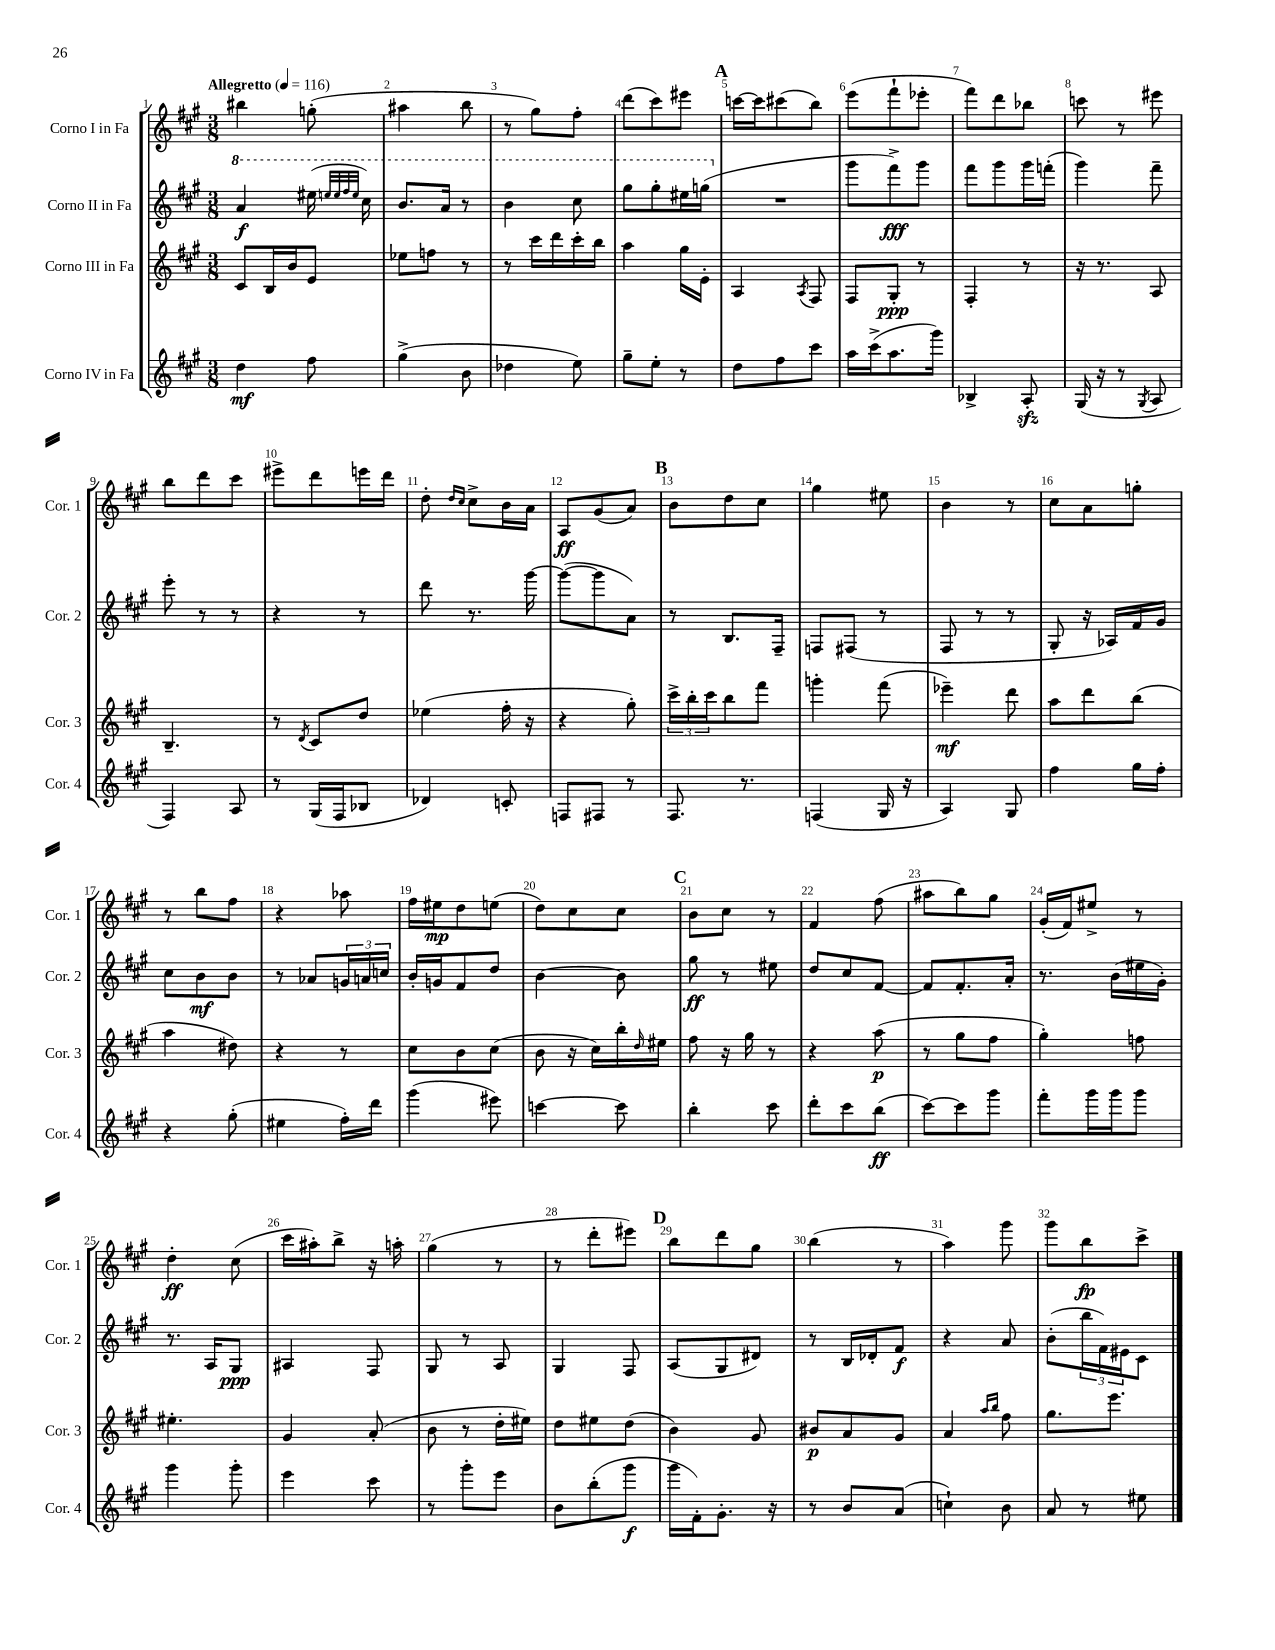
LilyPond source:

<<
\new StaffGroup <<
\new Staff = "s0" \with { instrumentName = "Corno I in Fa" shortInstrumentName = "Cor. 1" } {
    \clef treble \key a \major \numericTimeSignature \time 3/8 \tempo "Allegretto" 4 = 116
    bis''4 g''8-.( |
    ais''4 b''8 |
    r8 gis''8) fis''8-. |
    d'''8( cis'''8) eis'''8 |
    \mark \markup { \bold "A" } c'''16~ c'''16 cis'''8( b''8) |
    e'''8( fis'''8-! ees'''8-. |
    fis'''8) d'''8 bes''8 |
    c'''8 r8 eis'''8 |
    b''8 d'''8 cis'''8 |
    eis'''8-> d'''8 e'''16 d'''16 |
    d''8-. \grace { d''16 cis''16 } cis''8-> b'16 a'16 |
    a8\ff gis'8( a'8) |
    \mark \markup { \bold "B" } b'8 d''8 cis''8 |
    gis''4 eis''8 |
    b'4 r8 |
    cis''8 a'8 g''8-. |
    r8 b''8 fis''8 |
    r4 aes''8 |
    fis''16 eis''16\mp d''8 e''8( |
    d''8) cis''8 cis''8 |
    \mark \markup { \bold "C" } b'8 cis''8 r8 |
    fis'4 fis''8( |
    ais''8 b''8) gis''8 |
    gis'16-.( fis'16) eis''8-> r8 |
    d''4-.\ff cis''8( |
    cis'''16 ais''16-.) b''8-> r16 a''16-. |
    gis''4( r8 |
    r8 d'''8-. eis'''8) |
    \mark \markup { \bold "D" } b''8 d'''8 gis''8 |
    b''4( r8 |
    a''4) gis'''8 |
    gis'''8 b''8\fp cis'''8-> \bar "|." |
}
\new Staff = "s1" \with { instrumentName = "Corno II in Fa" shortInstrumentName = "Cor. 2" } {
    \clef treble \key a \major \numericTimeSignature \time 3/8
    \ottava #1 a''4\f eis'''16( \grace { e'''32 e'''32 fis'''32 e'''32 } cis'''16) |
    b''8. a''16 r8 |
    b''4 cis'''8 |
    gis'''8 gis'''8-. eis'''16 g'''16( \ottava #0 |
    \mark \markup { \bold "A" } R4. |
    gis'''8 fis'''8->\fff) gis'''8 |
    fis'''8 gis'''8 gis'''16 f'''16-.( |
    gis'''4) fis'''8-- |
    e'''8-. r8 r8 |
    r4 r8 |
    d'''8 r8. gis'''16~ |
    gis'''8~( gis'''8 a'8) |
    \mark \markup { \bold "B" } r8 b8. fis16-- |
    f8 fis8( r8 |
    fis8 r8 r8 |
    gis8-. r16 aes16) fis'16 gis'16 |
    cis''8 b'8\mf b'8 |
    r8 aes'8 \tuplet 3/2 { g'16 a'16 c''16 } |
    b'16-. g'16 fis'8 d''8 |
    b'4~ b'8 |
    \mark \markup { \bold "C" } gis''8\ff r8 eis''8 |
    d''8 cis''8 fis'8~ |
    fis'8 fis'8.-. a'16-. |
    r8. b'16( eis''16 gis'16-.) |
    r8. a16 gis8\ppp |
    ais4 fis8 |
    gis8 r8 a8 |
    gis4 fis8 |
    \mark \markup { \bold "D" } a8( gis8 dis'8) |
    r8 b16 des'16-. fis'8\f |
    r4 a'8 |
    b'8-.( \tuplet 3/2 { b''16 fis'16) eis'16 } cis'8 \bar "|." |
}
\new Staff = "s2" \with { instrumentName = "Corno III in Fa" shortInstrumentName = "Cor. 3" } {
    \clef treble \key a \major \numericTimeSignature \time 3/8
    cis'8 b16 b'16 e'8 |
    ees''8 f''8 r8 |
    r8 cis'''16 d'''16 cis'''16-. b''16 |
    a''4 gis''16 e'16-. |
    \mark \markup { \bold "A" } a4 \acciaccatura { a8 } fis8 |
    fis8 gis8-.\ppp r8 |
    fis4-. r8 |
    r16 r8. a8 |
    b4.-- |
    r8 \acciaccatura { d'8 } cis'8 d''8 |
    ees''4( fis''16-. r16 |
    r4 gis''8-.) |
    \mark \markup { \bold "B" } \tuplet 3/2 { cis'''16-> b''16-. cis'''16 } b''8 fis'''8 |
    g'''4-. fis'''8( |
    ees'''4--\mf) d'''8 |
    a''8 d'''8 b''8( |
    a''4 dis''8) |
    r4 r8 |
    cis''8 b'8 cis''8( |
    b'8 r16 cis''16) b''16-. \grace { d''16 } eis''16 |
    \mark \markup { \bold "C" } fis''8 r16 gis''16 r8 |
    r4 a''8\p( |
    r8 gis''8 fis''8 |
    gis''4-.) f''8 |
    eis''4.-. |
    gis'4 a'8-.( |
    b'8 r8 d''16-. eis''16) |
    d''8 eis''8 d''8( |
    \mark \markup { \bold "D" } b'4) gis'8 |
    bis'8\p a'8 gis'8 |
    a'4 \grace { a''16 b''16 } fis''8 |
    gis''8. e'''8. \bar "|." |
}
\new Staff = "s3" \with { instrumentName = "Corno IV in Fa" shortInstrumentName = "Cor. 4" } {
    \clef treble \key a \major \numericTimeSignature \time 3/8
    d''4\mf fis''8 |
    gis''4->( b'8 |
    des''4 e''8) |
    gis''8-- e''8-. r8 |
    \mark \markup { \bold "A" } d''8 fis''8 cis'''8 |
    a''16 cis'''16->( a''8. gis'''16) |
    bes4-> a8-.\sfz |
    gis16( r16 r8 \acciaccatura { gis8 } a8 |
    fis4) a8 |
    r8 gis16( fis16 bes8 |
    des'4) c'8-. |
    f8 fis8 r8 |
    \mark \markup { \bold "B" } fis8. r8. |
    f4( gis16 r16 |
    a4) gis8 |
    fis''4 gis''16 fis''16-. |
    r4 gis''8-.( |
    eis''4 fis''16-.) d'''16 |
    gis'''4( eis'''8) |
    c'''4~ c'''8 |
    \mark \markup { \bold "C" } b''4-. cis'''8 |
    d'''8-. cis'''8 b''8\ff( |
    cis'''8~) cis'''8 gis'''8 |
    fis'''8-. gis'''16 gis'''16 gis'''8 |
    gis'''4 gis'''8-. |
    e'''4 cis'''8 |
    r8 gis'''8-. e'''8 |
    b'8 b''8-.( gis'''8\f |
    \mark \markup { \bold "D" } gis'''16 fis'16-.) gis'8.-. r16 |
    r8 b'8 a'8( |
    c''4-!) b'8 |
    a'8 r8 eis''8 \bar "|." |
}
>>
>>
\layout { \context { \Score \override BarNumber.break-visibility = ##(#f #t #t) barNumberVisibility = #all-bar-numbers-visible } }
